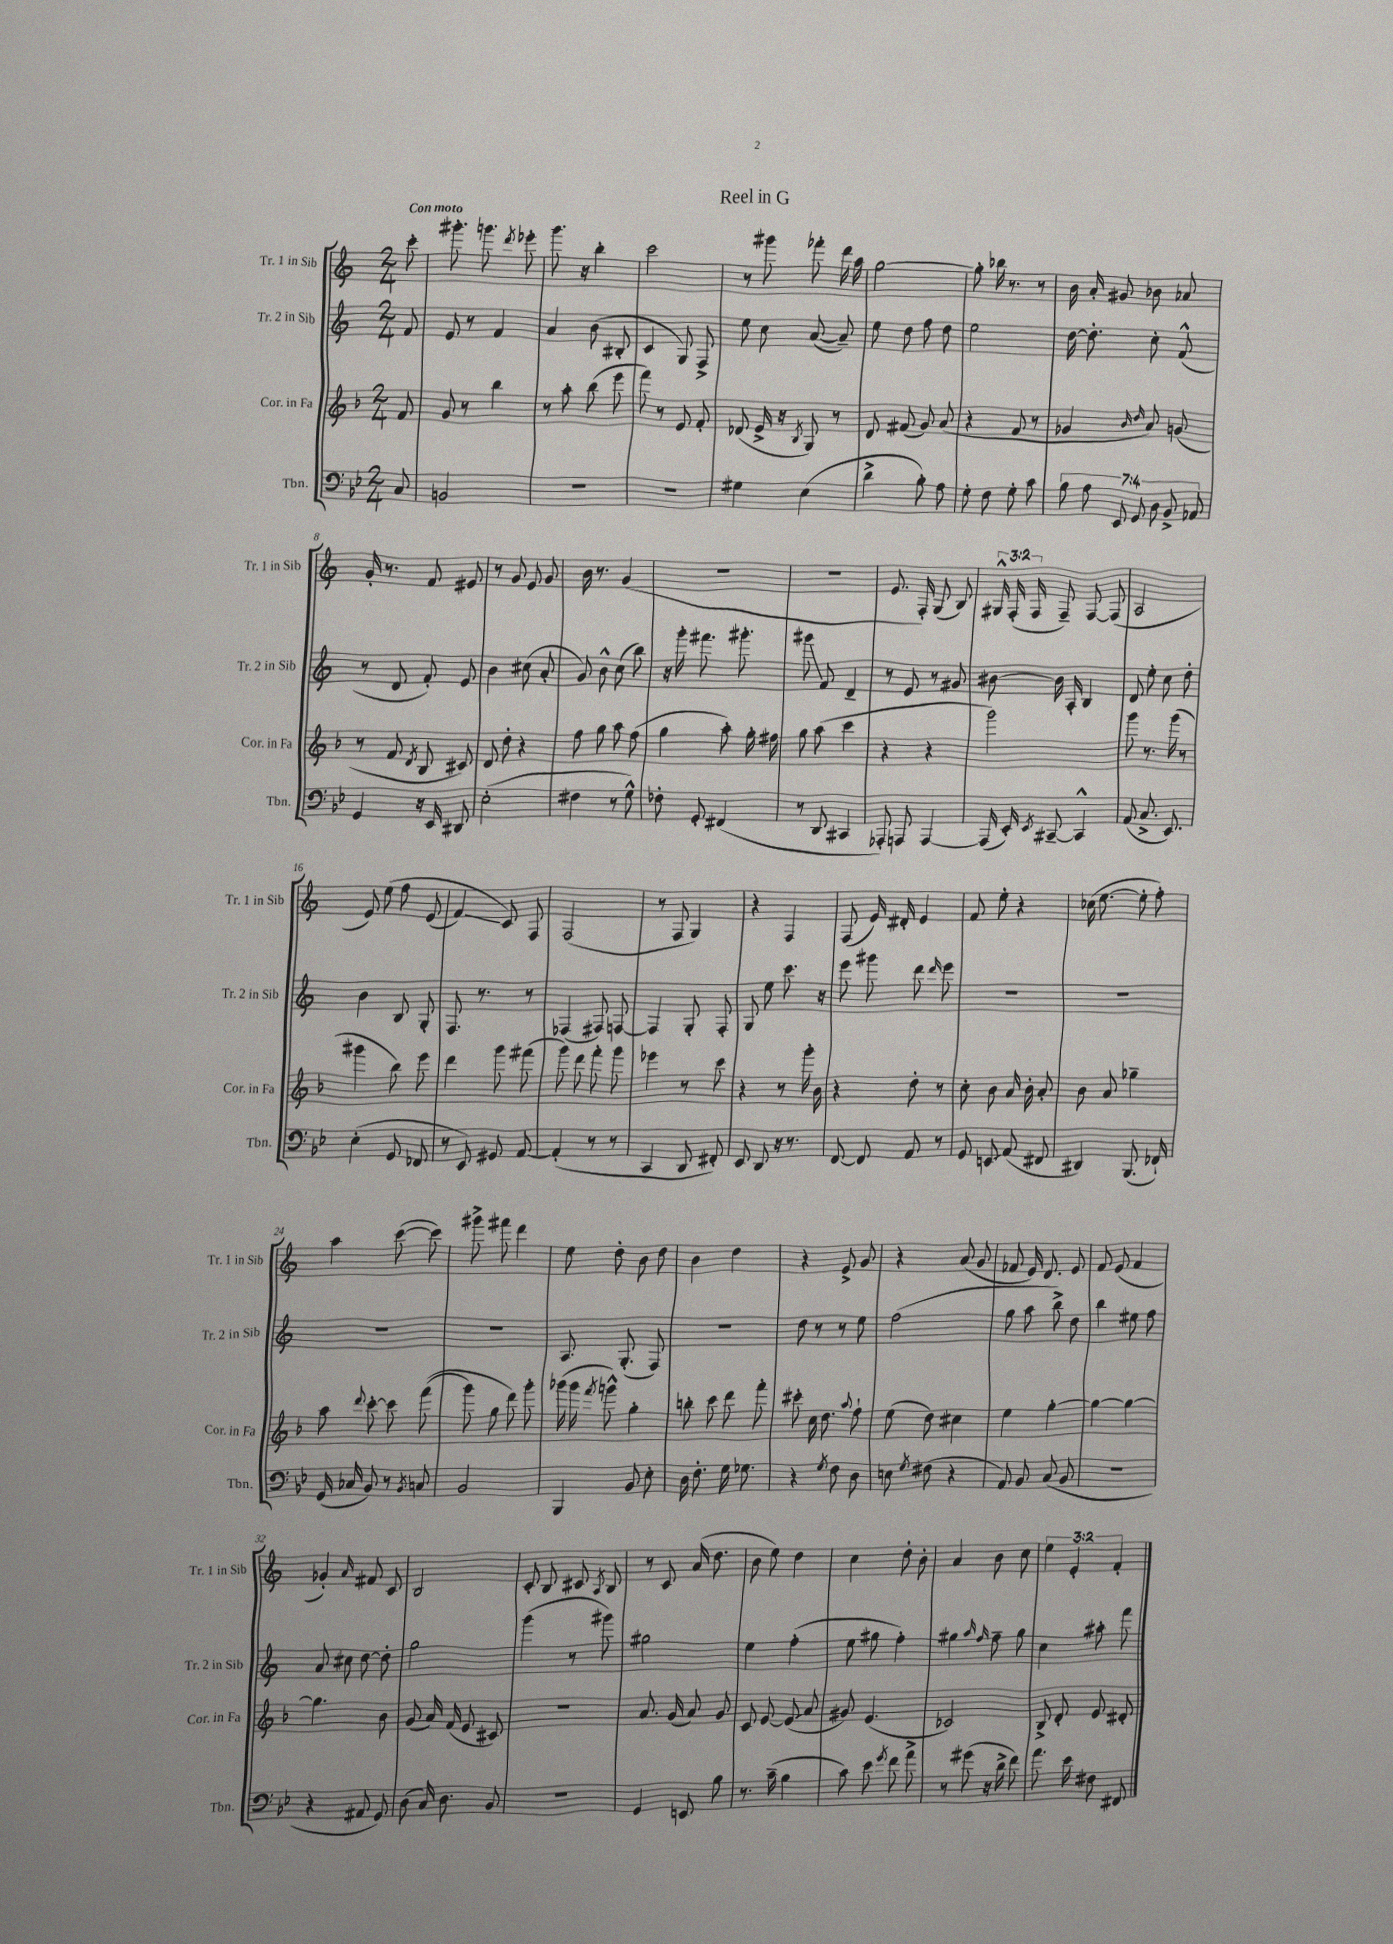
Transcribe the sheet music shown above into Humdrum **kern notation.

**kern	**kern	**kern	**kern
*staff4	*staff3	*staff2	*staff1
*clefF4	*clefG2	*clefG2	*clefG2
*k[b-e-]	*k[b-]	*k[]	*k[]
*M2/4	*M2/4	*M2/4	*M2/4
8C	8f	8f	8ccc'
=	=	=	=
2BB	8g	8e	8.ggg#'
.	8r	8r	.
.	.	.	8.ggg
.	4bb-	4f	.
.	.	.	8qddd
.	.	.	8eee-'
=	=	=	=
2r	8r	4a	8.ggg
.	8aa'	.	.
.	.	.	16r
.	(8bb-	(8b	4bb'
.	8eee	8B#'	.
=	=	=	=
2r	8fff)	4c	2ccc
.	8r	.	.
.	8e	8G)	.
.	8f'	8F^	.
=	=	=	=
4G#	(8d-	8ee	8r
.	16e^	8cc	8ggg#
.	16r	.	.
.	8qB-	.	.
(4E-	8G)	([8a	8fff-'
.	8r	8a~])	16ddd
.	.	.	16aa
=	=	=	=
4d^	8d	8ee	[2gg
.	(8f#	8dd	.
8B-')	8g)	8ff	.
8A	(8a	8dd	.
=	=	=	=
8G'	4r	2ee	8gg']
8F	.	.	16bb-
.	.	.	8.r
8G'	8f	.	.
8c	8r	.	8r
=	=	=	=
14B-	4g-	[16dd	16b
.	.	8.dd']	16a'
14A	.	.	.
.	.	.	8g#
14EE-	.	.	.
14GG	.	.	.
.	16qqb-	.	.
.	16qqdd	.	.
.	8a)	8cc'	8b-
14D	.	.	.
14BB-^	.	.	.
.	(8g	(8f^^	8a-
14AA-	.	.	.
=	=	=	=
4GG	8r	8r	16g'
.	.	.	8.r
.	8f	8d	.
.	8qd	.	.
16r	8B-	8f')	8f
16EE-	.	.	.
8DD#	8c#)	8e	8e#
=	=	=	=
(2E-'	8d	4b	8r
.	8dd'	.	8g
.	4r	(8cc#	8e
.	.	8a'	8g
=	=	=	=
4F#	8ff	8g)	16b
.	.	.	8.r
.	8gg	8b^^	.
8r	8aa	(8cc	(4g
8G^^)	(8ff	8bb)	.
=	=	=	=
8F-'	4gg	16r	2r
.	.	16ggg'	.
8GG'	.	8.fff#	.
(4FF#	8aa')	.	.
.	.	8.ggg#'	.
.	16gg'	.	.
.	16ff#	.	.
=	=	=	=
8r	8gg	8ggg#	2r
8DD	(8aa	8f	.
4CC#	4ccc	4d~	.
=	=	=	=
8AAA-')	4r	8r	8.e
8AAA	.	8e	.
.	.	.	16F')
[4AAA	4r	8r	(8G
.	.	8g#	8B)
=	=	=	=
(16AAA]	2ggg)	[8b#	24G#^^
.	.	.	(24F'
16EE-')	.	.	.
.	.	.	24F
8qEE-	.	.	.
[8CC#~	.	16b#]	8F~)
.	.	16A'	.
4CC#^^]	.	4B	[8F
.	.	.	(8F]
=	=	=	=
(8AA	8ggg	8d	2A
8.C^	8.r	8ee'	.
.	.	8cc	.
8.EE-)	(16ggg	.	.
.	8r	8dd'	.
=	=	=	=
(4E-'	4ggg#	4b	8e)
.	.	.	&(8ee
8GG	8bb-)	8B	8ff
8FF-	8eee	8G'	(8e
=	=	=	=
8r	4ddd	8.F	4f)
8EE-)	.	.	.
.	.	8.r	.
8GG#	8ggg	.	8c&)
[8AA	(8fff#	8r	8F
=	=	=	=
(4AA']	8ggg)	(4F-	(2F
.	8ddd	.	.
8r	8fff'	8F#)	.
8r	8ggg	[8F	.
=	=	=	=
4CC	4eee-	4F]	8r
.	.	.	8F
8DD	8r	8G'	4G)
8FF#')	8ccc	8F'	.
=	=	=	=
8EE-	4r	8G	4r
8DD	.	8ee	.
16r	8r	8.ccc	4F
8.r	.	.	.
.	16ggg'	.	.
.	16b-	16r	.
=	=	=	=
[8FF	4r	8eee	(8F
8FF]	.	8ggg#	16e)
.	.	.	16d#'
8AA	8dd'	8ddd	4e
.	.	16qqddd	.
8r	8r	8eee	.
=	=	=	=
8GG	8cc'	2r	8f
8EE	8b-	.	8ee'
(8AA	16a	.	4r
.	16b-'	.	.
8FF#	8a'	.	.
=	=	=	=
4DD#)	8b-	2r	(16cc-
.	.	.	[8.ee
.	8a	.	.
(8.BBB-	4gg-~	.	8ee']
.	.	.	8ff')
16FF-`)	.	.	.
=	=	=	=
(16GG	8aa	2r	4aa
16C-	.	.	.
.	8qqddd	.	.
8BB-)	[8ccc'	.	.
8r	8ccc]	.	([8ccc
8qBB-	.	.	.
8C	&((8fff	.	8ccc])
=	=	=	=
2BB-	8ggg)	2r	8ggg#^
.	8gg	.	8fff#
.	8ddd&)	.	4ddd
.	8ggg'	.	.
=	=	=	=
4BBB-	(16ggg-	8.A	8ee
.	16ggg-	.	.
.	8qfff	.	.
.	8ggg^^)	.	8dd'
.	.	(8.G'	.
8BB-	4gg'	.	8b
8E-'	.	8F)	8dd
=	=	=	=
16D	8bb'	2r	4b
8.F'	.	.	.
.	8ccc	.	.
16G	8ddd	.	4dd
8.G-	.	.	.
.	8fff'	.	.
=	=	=	=
4r	8ccc#'	8dd	4r
.	16cc	8r	.
.	8.dd	.	.
8qG	.	.	.
8F	.	8r	8e^
.	8qqaa	.	.
8D	8ff`	8ee	8g
=	=	=	=
8E	(8ee	(2ff	4r
8qG	.	.	.
(8F#	8dd)	.	.
4r	4cc#	.	(8a
.	.	.	8g
=	=	=	=
8AA)	4ee	8gg	8f-
8BB-	.	8aa	16e)
.	.	.	8.d
(8C	[4gg'	8bb^)	.
8BB-	.	8dd	8e
=	=	=	=
2r	4gg_	4bb	8f
.	.	.	(8e
.	4gg_	8ee#	4f
.	.	8ff	.
=	=	=	=
4r	4.gg]	8a	4g-')
.	.	8cc#	.
.	.	.	16qqa
8AA#	.	[8dd	8f#
8GG)	8b-	8dd']	8c
=	=	=	=
(8D	(8g	2gg	2B
16C)	16a)	.	.
8.D	(16f	.	.
.	8e	.	.
8BB-	8c#)	.	.
=	=	=	=
2r	2r	(4ggg	8c'
.	.	.	8B
.	.	8r	8c#
.	.	.	8qA
.	.	8ggg#)	8B
=	=	=	=
4GG	8.a	2gg#	8r
.	.	.	8c
.	(16g	.	.
8EE	8a)	.	(16a
.	.	.	8.dd
8B-	8g	.	.
=	=	=	=
8.r	8c	4ee	8b
.	[8e	.	8ee)
(16c~	.	.	.
4B-	(8e]	(4ff'	4dd
.	8a	.	.
=	=	=	=
8c)	8g#)	8ee	4cc
8e-	(4.e	8gg#	.
8qg	.	.	.
8f	.	4ff')	8dd'
8a^	.	.	8b'
=	=	=	=
8r	2c-)	4gg#	4a
(8g#	.	.	.
.	.	16qqaa	.
.	.	16qqff	.
16r	.	8ff~	8b
16d^	.	.	.
8f)	.	8gg#	8cc
=	=	=	=
8.a	8B-^	4cc	6ee
.	8d'	.	.
.	.	.	6e'
16e-	.	.	.
8F#	8e	8aa#'	.
.	.	.	6f'
8FF#	8d#'	8fff	.
==	==	==	==
*-	*-	*-	*-
